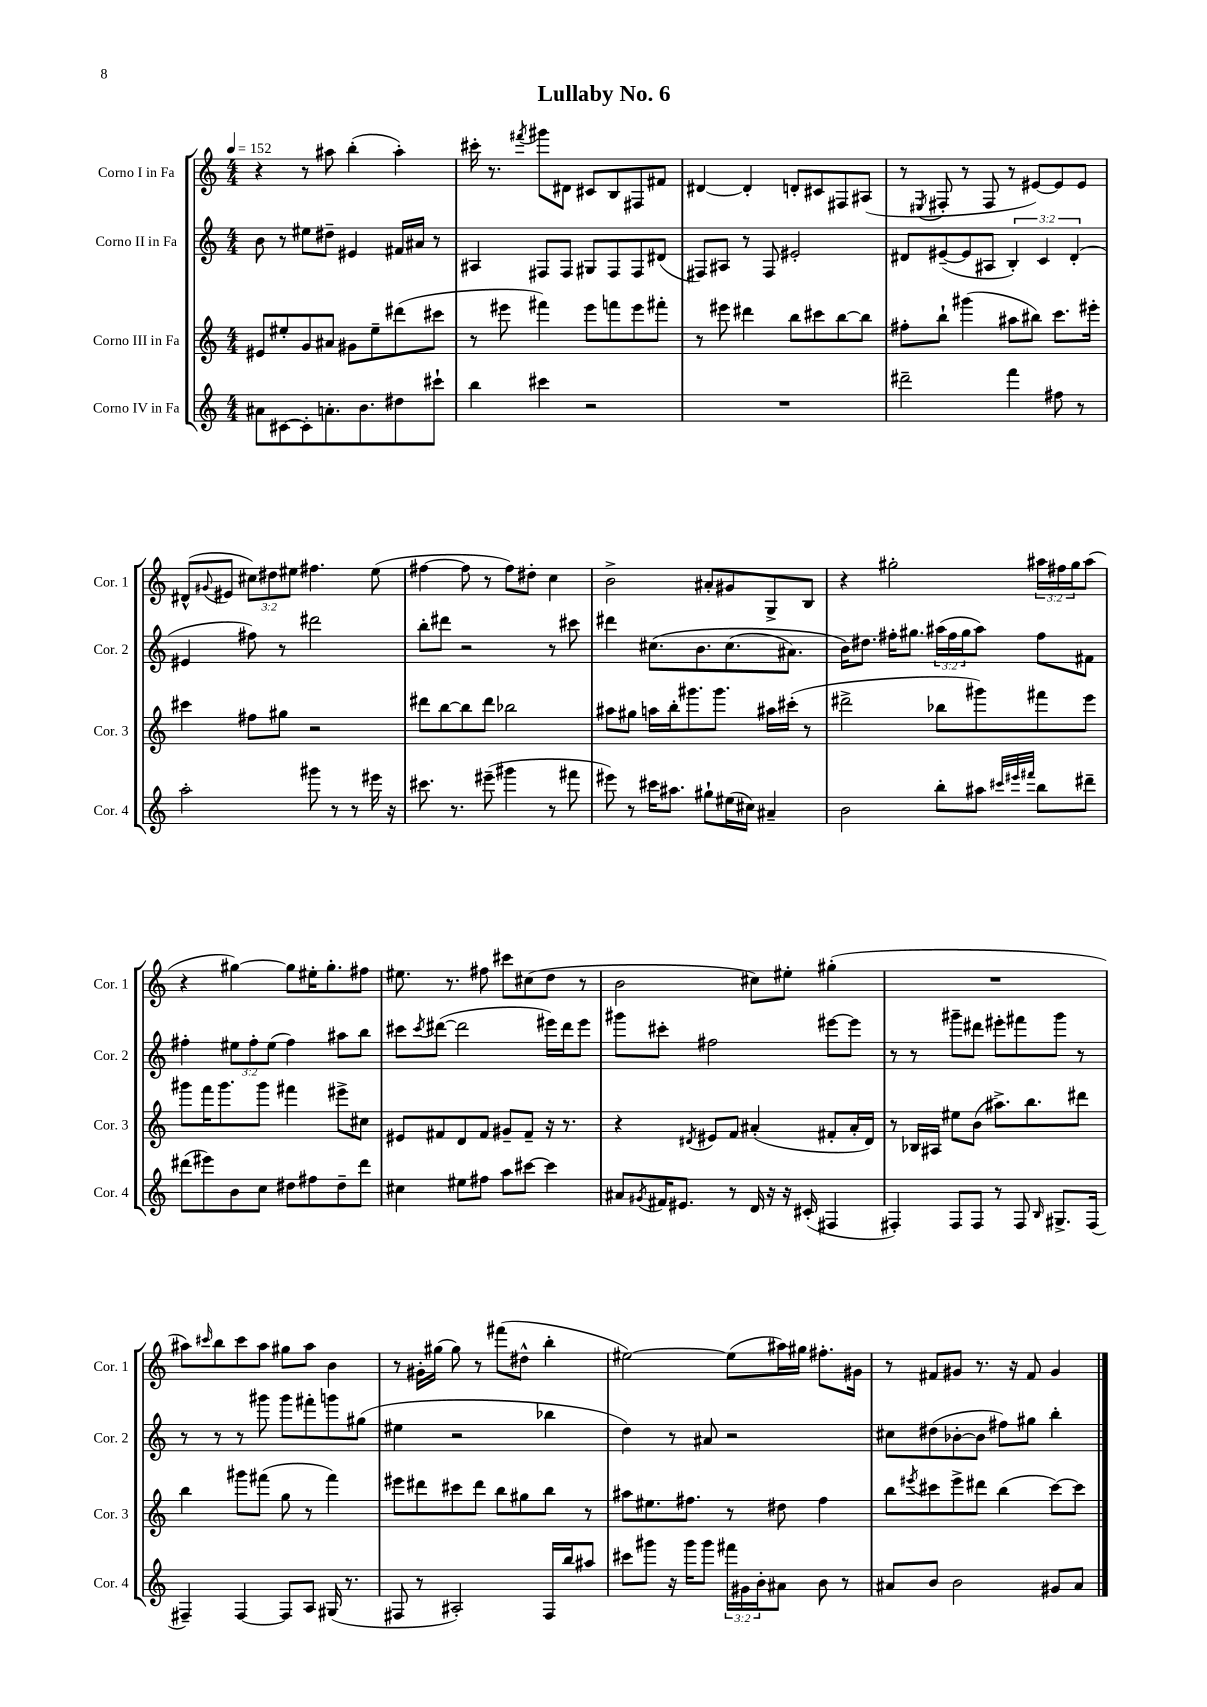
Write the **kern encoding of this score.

**kern	**kern	**kern	**kern
*part4	*part3	*part2	*part1
*staff4	*staff3	*staff2	*staff1
*I"Corno IV in Fa	*I"Corno III in Fa	*I"Corno II in Fa	*I"Corno I in Fa
*I'Cor. 4	*I'Cor. 3	*I'Cor. 2	*I'Cor. 1
*clefG2	*clefG2	*clefG2	*clefG2
*k[]	*k[]	*k[]	*k[]
*M4/4	*M4/4	*M4/4	*M4/4
*MM152	*MM152	*MM152	*MM152
=1	=1	=1	=1
8a#X\L	8e#X/L	8b\	4r
[8c#X\	8ee#X'/	8r	.
8c#'\]	8g/	8ee#X\L	8r
8.an'\	8a#X/J	8dd#X~\J	8aa#X\
.	8g#X\L	4e#X/	(4bb'\
8.b\	.	.	.
.	8ee#~\	.	.
8dd#X\	(8ddd#X\	16f#X/LL	4aa#'\)
.	.	16a#X/JJ	.
8ccc#X`\J	8ccc#X\J	8r	.
=2	=2	=2	=2
4bb\	8r	4A#X/	16ccc#X'\
.	.	.	8.r
.	8eee#X\	.	.
.	.	.	8qfff#X/
4ccc#X\	4fff#X\)	8F#X/L	8ggg#X\L
.	.	8F#/J	8d#X\J
2r	8eee#\L	8G#X/L	8c#X/L
.	8fffn\	8F#/	8B/
.	8eee#\	8F#/	8F#X/
.	8fff#X'\J	(8d#X/J	8f#X/J
=3	=3	=3	=3
1r	8r	8F#X/L)	[4d#X/
.	8eee#X\	8A#X/J	.
.	4ddd#X\	8r	4d#'/]
.	.	8F#/	.
.	8bb\L	2e#X'/	8dn'/L
.	8ccc#X\	.	8c#X/
.	[8bb\	.	8F#X/
.	8bb\J]	.	(8A#X/J
=4	=4	=4	=4
2ddd#X~\	8ff#X'\L	8d#X/L	8r
.	.	.	8qE#X/
.	8bb`\J	([8e#X~/	8F#X'/
.	(4ggg#X\	8e#/]	8r
.	.	8A#X/J	8F#/
4fff\	8aa#X\L	6B'/)	8r
.	8bb#X\J)	.	[8e#X/L)
.	.	6c/	.
8ff#X\	8.ccc\L	.	8e#/]
.	.	(6d#'/	.
8r	.	.	8e#/J
.	16eee#X'\Jk	.	.
!!LO:LB:g=z
=5	=5	=5	=5
2aa'\	4ccc#X\	4e#X/	(8d#X^^/L
.	.	.	8qqg#X/
.	.	.	8e#X/J
.	8ff#X\L	8ff#X\)	12cc#X\L)
.	.	.	12dd#X\
.	8gg#X\J	8r	.
.	.	.	12ee#X\J
8ggg#X\	2r	2ddd#X\	4.ff#X\
8r	.	.	.
8r	.	.	.
16eee#X\	.	.	(8ee#\
16r	.	.	.
=6	=6	=6	=6
8.ccc#X\	8ddd#X\L	8bb'\L	[4ff#X\
.	[8bb\	8ddd#X\J	.
8.r	.	.	.
.	8bb\]	2r	8ff#\]
(8eee#X~\	8ddd#\J	.	8r
4ggg#X\	2bb-X\	.	8ff#\L)
.	.	.	8dd#X'\J
8r	.	8r	4cc\
8fff#X\	.	8ccc#X\	.
=7	=7	=7	=7
8eee#X\)	8aa#X\L	4ddd#X\	2b^\
8r	8gg#X\J	.	.
16ccc#X\KL	16aan\LL	(8.cc#X\L	.
8.aa#X\J	16bb'\J	.	.
.	8.ggg#X\	.	.
.	.	8.b\	.
8gg#X`\L	.	.	8a#X'/L
.	8.ggg#\J	.	.
(16ee#X\L	.	(8.cc#\	8g#X/
16cc#X\JJ)	.	.	.
4a#X~/	16aa#X\LL	.	8G^/
.	(16ccc#X'\JJ	8.a#X\J)	.
.	8r	.	8B/J
=8	=8	=8	=8
2b\	2ddd#X^\	16b\KL)	4r
.	.	8.dd#X\J	.
.	.	16ff#X'\KL	2gg#X'\
.	.	8.gg#X\J	.
8bb'\L	8bb-X\L	(24aa#X\LL	.
.	.	24ff#\	.
.	.	24gg#\J	.
8aa#X\J	8ggg#X\)	8aa#\J)	.
32qqccc#X/LLL	.	.	.
32qqeee#X/	.	.	.
32qqfff#X/JJJ	.	.	.
8bb\L	8fff#X\	8ff#\L	24aa#X\LL
.	.	.	24ff#X\
.	.	.	24gg#\J
8ddd#X~\J	8eee\J	8f#X\J	(8aa#\J
!!LO:LB:g=z
=9	=9	=9	=9
(8ddd#X\L	8ggg#X\L	4ff#X'\	4r
8eee#X\)	16fff\K	.	.
.	8.ggg#\	.	.
8b\	.	12ee#X\L	[4gg#X\)
.	.	12ff#'\	.
8cc\J	8ggg#\J	.	.
.	.	(12ee#\J	.
8dd#X\L	4fff#X\	4ff#\)	8gg#\L]
8ff#X\	.	.	16ee#X'\K
.	.	.	8.gg#'\
8dd#~\	8eee#X^\L	8aa#X\L	.
8ddd#\J	8cc#X\J	8bb\J	8ff#X\J
=10	=10	=10	=10
4cc#X\	8e#X/L	8ccc#X\L	8.ee#X\
.	.	8qccc#/	.
.	8f#X/	([8ddd#X\J	.
.	.	.	8.r
8ee#X\L	8d/	2ddd#\]	.
8ff#X\J	8f#/J	.	8ff#X\
8aa\L	8g#X~/L	.	8ccc#X\L
[8ccc#X\J	8f#~/J	.	(8cc#X\
4ccc#\]	16r	16eee#X\LL)	8dd\J
.	8.r	16ddd#\J	.
.	.	8eee#\J	8r
=11	=11	=11	=11
8a#X/L	4r	8ggg#X\L	2b\
8qg#X/	.	.	.
16f#X/K	.	8ccc#X'\J	.
8.e#X/J	.	.	.
.	8qd#X/	.	.
.	8e#X/L	2ff#X\	.
8r	8f/J	.	.
16d/	(4a#X'/	.	8cc#X\L)
16r	.	.	.
16r	.	.	8ee#X'\J
(16c#X'/	.	.	.
4F#X/	8f#X'/L	[8eee#X\L	(4gg#X'\
.	16a#'/L	8eee#\J]	.
.	16d#/JJ)	.	.
=12	=12	=12	=12
4F#X'/)	8r	8r	1r
.	16B-X/LL	8r	.
.	16A#X/JJ	.	.
8F#/L	8ee#X\L	8ggg#X~\L	.
8F#/J	(8b\J	8ddd#X\J	.
8r	8.aa#X^\L)	8eee#X'\L	.
8F#/	.	8fff#X\	.
.	8.bb\	.	.
16qqB/	.	.	.
8.G#X^/L	.	8ggg#\J	.
.	8ddd#X\J	8r	.
(16F#/Jk	.	.	.
!!LO:LB:g=z
=13	=13	=13	=13
4F#X~/)	4bb\	8r	8aa#X\L)
.	.	.	16qqccc#X/
.	.	8r	8bb\
[4F#/	8ggg#X\L	8r	8ccc#\
.	(8fff#X\J	8ggg#X\	8aa#\J
8F#/L]	8gg\	8ggg#\L	8gg#X\L
8A/J	8r	8fff#X'\	8aa#\J
(16G#X/	4fff#\)	8gggn\	4b\
8.r	.	.	.
.	.	(8gg#X\J	.
=14	=14	=14	=14
8F#X/	8eee#X\L	4ee#X\	8r
8r	8ddd#X\	.	16g#X'\LL
.	.	.	(16gg#X\JJ
2A#X'/)	8ccc#X\	2r	8gg#\)
.	8ddd#\J	.	8r
.	8bb\L	.	(8fff#X\L
.	8gg#X\	.	8dd#X^^\J
16F#/LL	8bb\J	4bb-X\	4bb'\
16bb/J	.	.	.
8aa#X/J	8r	.	.
=15	=15	=15	=15
8ccc#X\L	8aa#X\L	4dd\)	[2ee#X\)
8ggg#X\J	8.ee#X\	.	.
16r	.	8r	.
16ggg#\KL	8.ff#X\J	.	.
8ggg#\J	.	8a#X/	.
24fff#X\LL	8r	2r	(8ee#\L]
24g#X\	.	.	.
24b'\J	.	.	.
8a#X\J	8dd#X\	.	16aa#X\L)
.	.	.	16gg#X\JJ
8b\	4ff#\	.	8.ff#X'\L
8r	.	.	.
.	.	.	16g#X\Jk
=16	=16	=16	=16
8a#X/L	8bb\L	8cc#X\L	8r
.	8qeee#X/	.	.
8b/J	8ccc#X\	(8dd#X\	8f#X/L
2b\	8eee#^\	[8b-X'\	8g#X/J
.	8ddd#X\J	8b-\J]	8.r
.	(4bb\	8ff#X\L)	.
.	.	.	16r
.	.	8gg#X\J	8f#/
8g#X/L	[8ccc#\L)	4bb'\	4g#/
8a#/J	8ccc#\J]	.	.
==	==	==	==
*-	*-	*-	*-
